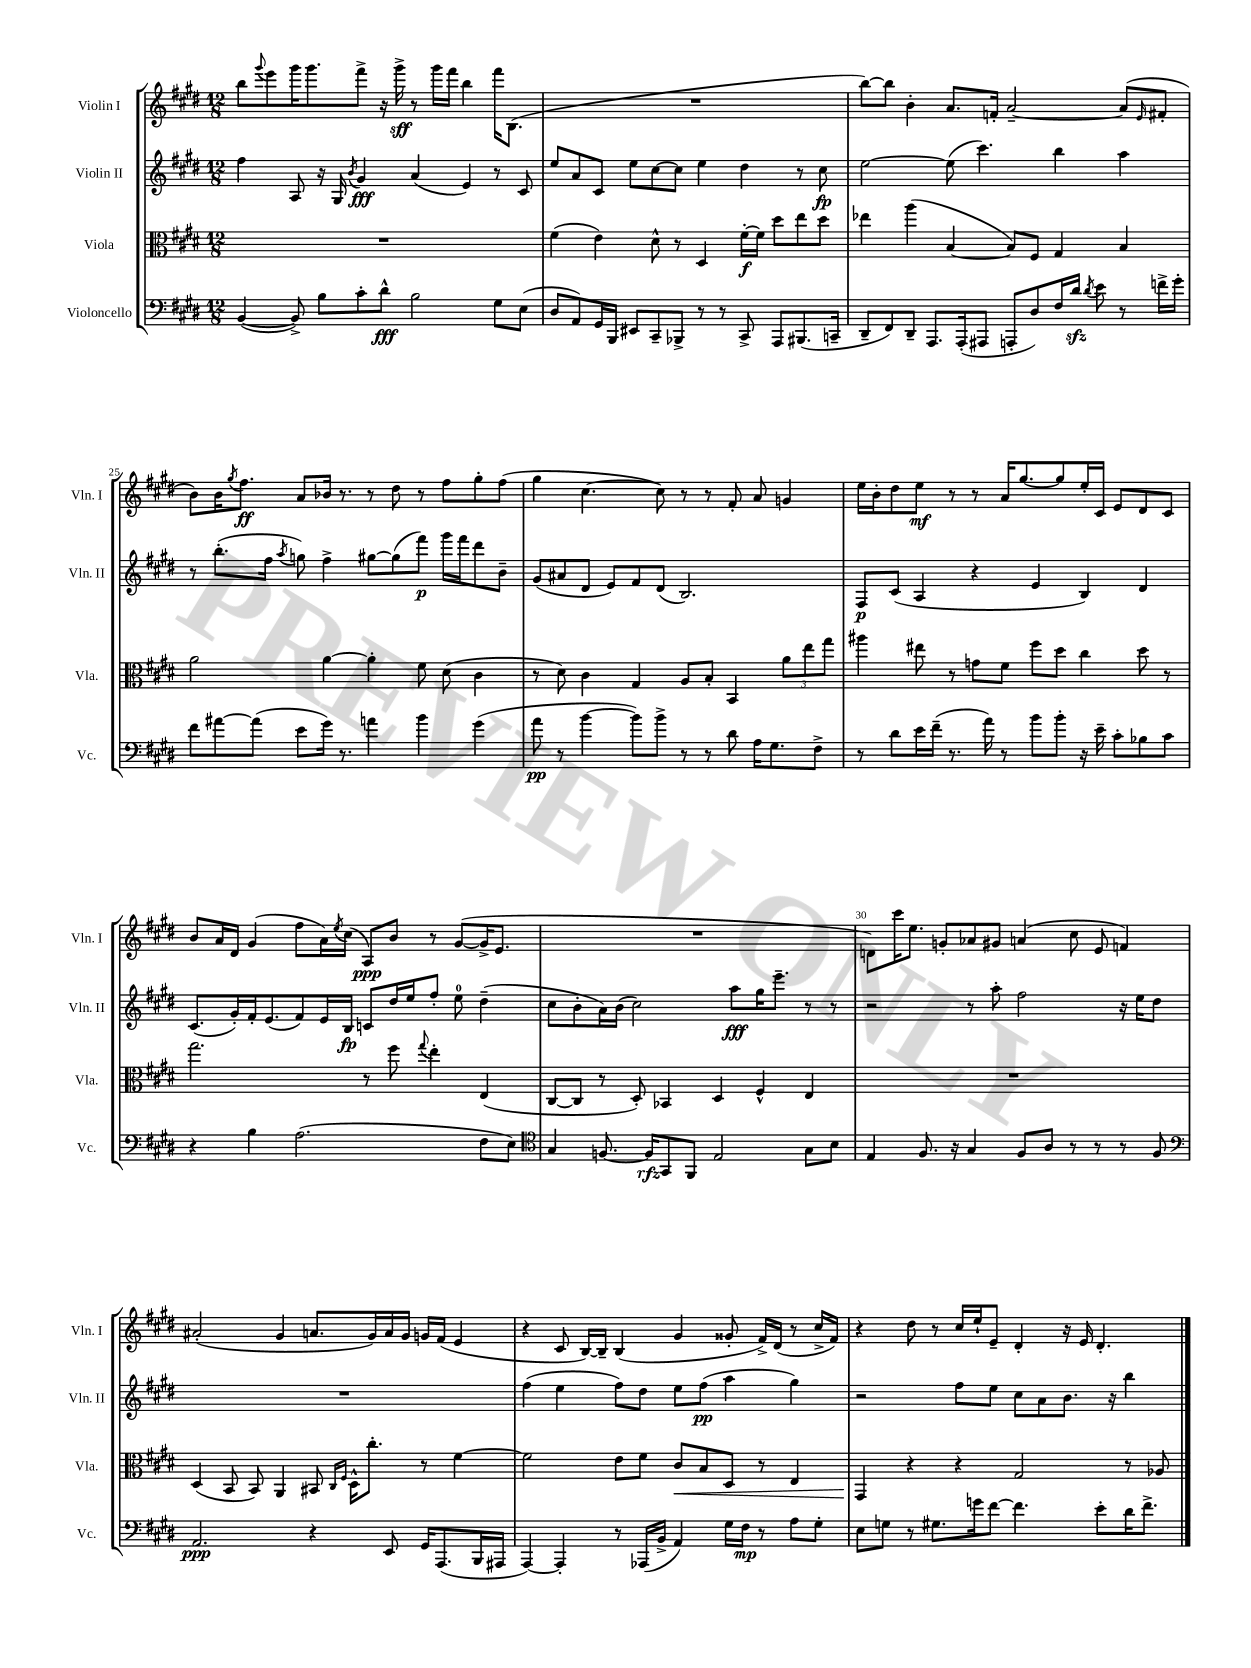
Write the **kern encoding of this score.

**kern	**dynam	**kern	**dynam	**kern	**dynam	**kern	**dynam
*part4	*part4	*part3	*part3	*part2	*part2	*part1	*part1
*staff4	*staff4	*staff3	*staff3	*staff2	*staff2	*staff1	*staff1
*I"Violoncello	*	*I"Viola	*	*I"Violin II	*	*I"Violin I	*
*I'Vc.	*	*I'Vla.	*	*I'Vln. II	*	*I'Vln. I	*
*clefF4	*	*clefC3	*	*clefG2	*	*clefG2	*
*k[f#c#g#d#]	*	*k[f#c#g#d#]	*	*k[f#c#g#d#]	*	*k[f#c#g#d#]	*
*M12/8	*	*M12/8	*	*M12/8	*	*M12/8	*
=22	=22	=22	=22	=22	=22	=22	=22
([4BB/	.	1.r	.	4ff#\	.	8bb\L	.
.	.	.	.	.	.	8qqggg#/	.
.	.	.	.	.	.	8eee\	.
8BB^/])	.	.	.	8A/	.	16ggg#\K	.
.	.	.	.	.	.	8.ggg#\	.
8B\L	.	.	.	16r	.	.	.
.	.	.	.	16G#/	.	.	.
.	.	.	.	8qb/	.	.	.
8c#'\	.	.	.	4g#/	fff	8fff#^\J	.
8d#^^\J	fff	.	.	.	.	16r	.
.	.	.	.	.	.	16ggg#^\	sff
2B\	.	.	.	(4a/	.	8r	.
.	.	.	.	.	.	16ggg#\LL	.
.	.	.	.	.	.	16fff#\JJ	.
.	.	.	.	4e/)	.	4bb\	.
8G#\L	.	.	.	8r	.	16fff#\KL	.
.	.	.	.	.	.	(8.B\J	.
(8E\J	.	.	.	8c#/	.	.	.
=23	=23	=23	=23	=23	=23	=23	=23
8D#/L	.	(4f#\	.	8ee/L	.	1.r	.
8AA/)	.	.	.	8a/	.	.	.
16GG#/L	.	4e\)	.	8c#/J	.	.	.
16BBB/JJ	.	.	.	.	.	.	.
8EE#X/L	.	.	.	8ee\L	.	.	.
8CC#~/	.	8d#^^\	.	[8cc#\	.	.	.
8BBB-X^/J	.	8r	.	8cc#\J]	.	.	.
8r	.	4D#/	.	4ee\	.	.	.
8r	.	.	.	.	.	.	.
8CC#^/	.	[16f#'\LL	f	4dd#\	.	.	.
.	.	16f#\JJ]	.	.	.	.	.
8AAA/L	.	8dd#\L	.	.	.	.	.
(8.BBB#X/	.	8ee\	.	8r	.	.	.
.	.	8dd#\J	.	8cc#\	fp	.	.
16CCn~/Jk	.	.	.	.	.	.	.
=24	=24	=24	=24	=24	=24	=24	=24
8DD#~/L	.	4ee-X\	.	[2ee\	.	[8bb\L)	.
8FF#/)	.	.	.	.	.	8bb\J]	.
8DD#~/J	.	(4aa\	.	.	.	4b'\	.
8.AAA/L	.	.	.	.	.	.	.
.	.	[4B/	.	(8ee\]	.	8.a/L	.
(16AAA'/k	.	.	.	.	.	.	.
8AAA#X/J	.	.	.	4.ccc#\)	.	.	.
.	.	.	.	.	.	16fn'/Jk	.
8AAAn'/L	.	8B/L])	.	.	.	[2a~/	.
8D#/)	.	8F#/J	.	.	.	.	.
16F#/L	.	4G#/	.	4bb\	.	.	.
16d#zz/JJ	.	.	.	.	.	.	.
8qd#/	.	.	.	.	.	.	.
8e\	.	.	.	.	.	.	.
8r	.	4B/	.	4aa\	.	(8a/L]	.
.	.	.	.	.	.	16qqe/	.
16fn^\LL	.	.	.	.	.	8f#X'/J	.
16g#'\JJ	.	.	.	.	.	.	.
!!LO:LB:g=z
=25	=25	=25	=25	=25	=25	=25	=25
8f#\L	.	2a\	.	8r	.	8b\L)	.
[8a#X\	.	.	.	(8.bb'\L	.	16b\K	.
.	.	.	.	.	.	8qgg#/	.
.	.	.	.	.	.	8.ff#\J	ff
(8a#\J]	.	.	.	.	.	.	.
.	.	.	.	16ff#\Jk	.	.	.
.	.	.	.	8qaa/	.	.	.
8e\L	.	.	.	8ggn\)	.	8a/L	.
16g#\Jk)	.	[4a\	.	4ff#^\	.	16b-X/Jk	.
8.r	.	.	.	.	.	8.r	.
4an\	.	4a'\]	.	[8gg#X\L	.	8r	.
.	.	.	.	(8gg#\]	.	8dd#\	.
4b\	.	8f#\	.	8fff#\J)	p	8r	.
.	.	(8d#\	.	16ggg#\LL	.	8ff#\L	.
.	.	.	.	16fff#\J	.	.	.
(4g#\	.	4c#\	.	8ddd#\	.	8gg#'\	.
.	.	.	.	8b~\J	.	(8ff#\J	.
=26	=26	=26	=26	=26	=26	=26	=26
8a\	pp	8r	.	(8g#/L	.	4gg#\	.
8r	.	8d#\)	.	8a#X/	.	.	.
[4b\	.	4c#\	.	8d#/J	.	[4.cc#\	.
.	.	.	.	8e/L)	.	.	.
8b\L])	.	4G#/	.	8f#/	.	.	.
8b^\J	.	.	.	(8d#/J	.	8cc#\])	.
8r	.	8A/L	.	2.B/)	.	8r	.
8r	.	8B'/J	.	.	.	8r	.
8d#\	.	4BB/	.	.	.	8f#'/	.
16A\KL	.	.	.	.	.	8a/	.
8.G#\	.	.	.	.	.	.	.
.	.	12a\L	.	.	.	4gn/	.
.	.	12ee\	.	.	.	.	.
8F#^\J	.	.	.	.	.	.	.
.	.	12gg#\J	.	.	.	.	.
=27	=27	=27	=27	=27	=27	=27	=27
8r	.	4aa#X\	.	8F#/L	p	16ee\LL	.
.	.	.	.	.	.	16b'\J	.
8d#\L	.	.	.	(8c#/J	.	8dd#\	.
16e\L	.	8ee#X\	.	4A/	.	8ee\J	mf
(16f#~\JJ	.	.	.	.	.	.	.
8.r	.	8r	.	.	.	8r	.
.	.	8gn\L	.	4r	.	8r	.
16a\)	.	.	.	.	.	.	.
8r	.	8f#\J	.	.	.	16a/KL	.
.	.	.	.	.	.	[8.gg#/	.
8b\L	.	8ff#\L	.	4e/	.	.	.
8b'\J	.	8dd#\J	.	.	.	8gg#/]	.
16r	.	4cc#\	.	4B/)	.	16ee'/L	.
16e~\	.	.	.	.	.	16c#/JJ	.
8c#'\L	.	.	.	.	.	8e/L	.
8B-X\	.	8dd#\	.	4d#/	.	8d#/	.
8c#\J	.	8r	.	.	.	8c#/J	.
!!LO:LB:g=z
=28	=28	=28	=28	=28	=28	=28	=28
4r	.	2.gg#\	.	(8.c#/L	.	8b/L	.
.	.	.	.	.	.	16a/L	.
.	.	.	.	16g#'/L)	.	16d#/JJ	.
4B\	.	.	.	16f#'/J	.	(4g#/	.
.	.	.	.	(8.e/	.	.	.
(2.A\	.	.	.	8f#/)	.	8ff#\L	.
.	.	.	.	16e/L	.	16a\L)	.
.	.	.	.	.	.	8qee/	.
.	.	.	.	16B/JJ	fp	(16cc#\JJ	.
.	.	8r	.	8cn/L	.	8A/L)	ppp
.	.	8ff#\	.	16dd#/L	.	8b/J	.
.	.	.	.	16ee/J	.	.	.
.	.	8qqgg#/	.	.	.	.	.
.	.	4ee'\	.	8ff#'/J	.	8r	.
.	.	.	.	8ee\	.	([8g#/L	.
8F#\L	.	(4E/	.	(4dd#~\	.	16g#^/K]	.
.	.	.	.	.	.	8.e/J	.
8E\J)	.	.	.	.	.	.	.
=29	=29	=29	=29	=29	=29	=29	=29
*clefC4	*	*	*	*	*	*	*
4G#/	.	[8C#/L	.	8cc#\L	.	1.r	.
.	.	8C#/J]	.	8b'\	.	.	.
[8.Fn/	.	8r	.	16a\L)	.	.	.
.	.	.	.	(16b\JJ	.	.	.
.	.	8D#'/)	.	2cc#\)	.	.	.
16F/KL]	rfz	.	.	.	.	.	.
8GG#/	.	4BB-X/	.	.	.	.	.
8FF#/J	.	.	.	.	.	.	.
2E/	.	4D#/	.	.	.	.	.
.	.	.	.	8aa\L	fff	.	.
.	.	4F#^^/	.	16gg#\K	.	.	.
.	.	.	.	8.eee~\J	.	.	.
8G#\L	.	4E/	.	8r	.	.	.
8B\J	.	.	.	8r	.	.	.
=30	=30	=30	=30	=30	=30	=30	=30
4E/	.	1.r	.	2r	.	8dn\L)	.
.	.	.	.	.	.	16ccc#\K	.
.	.	.	.	.	.	8.ee\J	.
8.F#/	.	.	.	.	.	.	.
.	.	.	.	.	.	8gn'/L	.
16r	.	.	.	.	.	.	.
4G#/	.	.	.	8r	.	8a-X/	.
.	.	.	.	8aa'\	.	8g#X/J	.
8F#/L	.	.	.	2ff#\	.	(4an/	.
8A/J	.	.	.	.	.	.	.
8r	.	.	.	.	.	8cc#\	.
8r	.	.	.	.	.	8e/	.
8r	.	.	.	16r	.	4fn/)	.
.	.	.	.	16ee\KL	.	.	.
8F#/	.	.	.	8dd#\J	.	.	.
!!LO:LB:g=z
=31	=31	=31	=31	=31	=31	=31	=31
*clefF4	*	*	*	*	*	*	*
2.AA/	ppp	(4D#/	.	1.r	.	(2a#X'/	.
.	.	8BB/	.	.	.	.	.
.	.	8BB/)	.	.	.	.	.
.	.	4AA/	.	.	.	4g#/	.
4r	.	8BB#X/	.	.	.	8.an/L	.
.	.	16qqC#/LL	.	.	.	.	.
.	.	16qqF#/JJ	.	.	.	.	.
.	.	16D#^^\KL	.	.	.	.	.
.	.	8.cc#'\J	.	.	.	16g#/L)	.
8EE/	.	.	.	.	.	16a/	.
.	.	.	.	.	.	16g#/JJ	.
16GG#/KL	.	8r	.	.	.	16gn/LL	.
(8.AAA/	.	.	.	.	.	(16f#/JJ	.
.	.	[4f#\	.	.	.	4e/	.
16BBB/L	.	.	.	.	.	.	.
16AAA#X/JJ	.	.	.	.	.	.	.
=32	=32	=32	=32	=32	=32	=32	=32
[4AAA/)	.	2f#\]	.	(4ff#\	.	4r	.
4AAA'/]	.	.	.	4ee\	.	8c#/	.
.	.	.	.	.	.	[16B/LL)	.
.	.	.	.	.	.	16B~/JJ]	.
8r	.	8e\L	.	8ff#\L)	.	(4B/	.
(16AAA-X/LL	.	8f#\J	.	8dd#\J	.	.	.
16BB^/JJ	.	.	.	.	.	.	.
!	!	!	!LO:HP:b	!	!	!	!
4AA/)	.	8c#/L	<	8ee\L	.	4g#/	.
.	.	8B/	.	(8ff#\J	pp	.	.
16G#\LL	.	8D#/J	.	4aa\	.	8g##X'/	.
16F#\JJ	mp	.	.	.	.	.	.
8r	.	8r	.	.	.	16f#^/LL)	.
.	.	.	.	.	.	(16d#/JJ	.
8A\L	.	4E/	.	4gg#\)	.	8r	.
8G#'\J	.	.	.	.	.	16cc#^/LL	.
.	.	.	.	.	.	16f#/JJ)	.
=33	=33	=33	=33	=33	=33	=33	=33
8E\L	.	4GG#/	.	2r	.	4r	.
8Gn\J	.	.	.	.	.	.	.
8r	.	4r	[	.	.	8dd#\	.
8.G#X\L	.	.	.	.	.	8r	.
.	.	4r	.	8ff#\L	.	16cc#/LL	.
16gn\k	.	.	.	.	.	16ee`/J	.
[8f#\J	.	.	.	8ee\J	.	8e~/J	.
4.f#\]	.	2G#/	.	8cc#\L	.	4d#'/	.
.	.	.	.	8a\	.	.	.
.	.	.	.	8.b\J	.	16r	.
.	.	.	.	.	.	16e/	.
8e'\L	.	.	.	.	.	4.d#'/	.
.	.	.	.	16r	.	.	.
16d#\K	.	8r	.	4bb\	.	.	.
8.f#^\J	.	.	.	.	.	.	.
.	.	8A-X/	.	.	.	.	.
==	==	==	==	==	==	==	==
*-	*-	*-	*-	*-	*-	*-	*-
